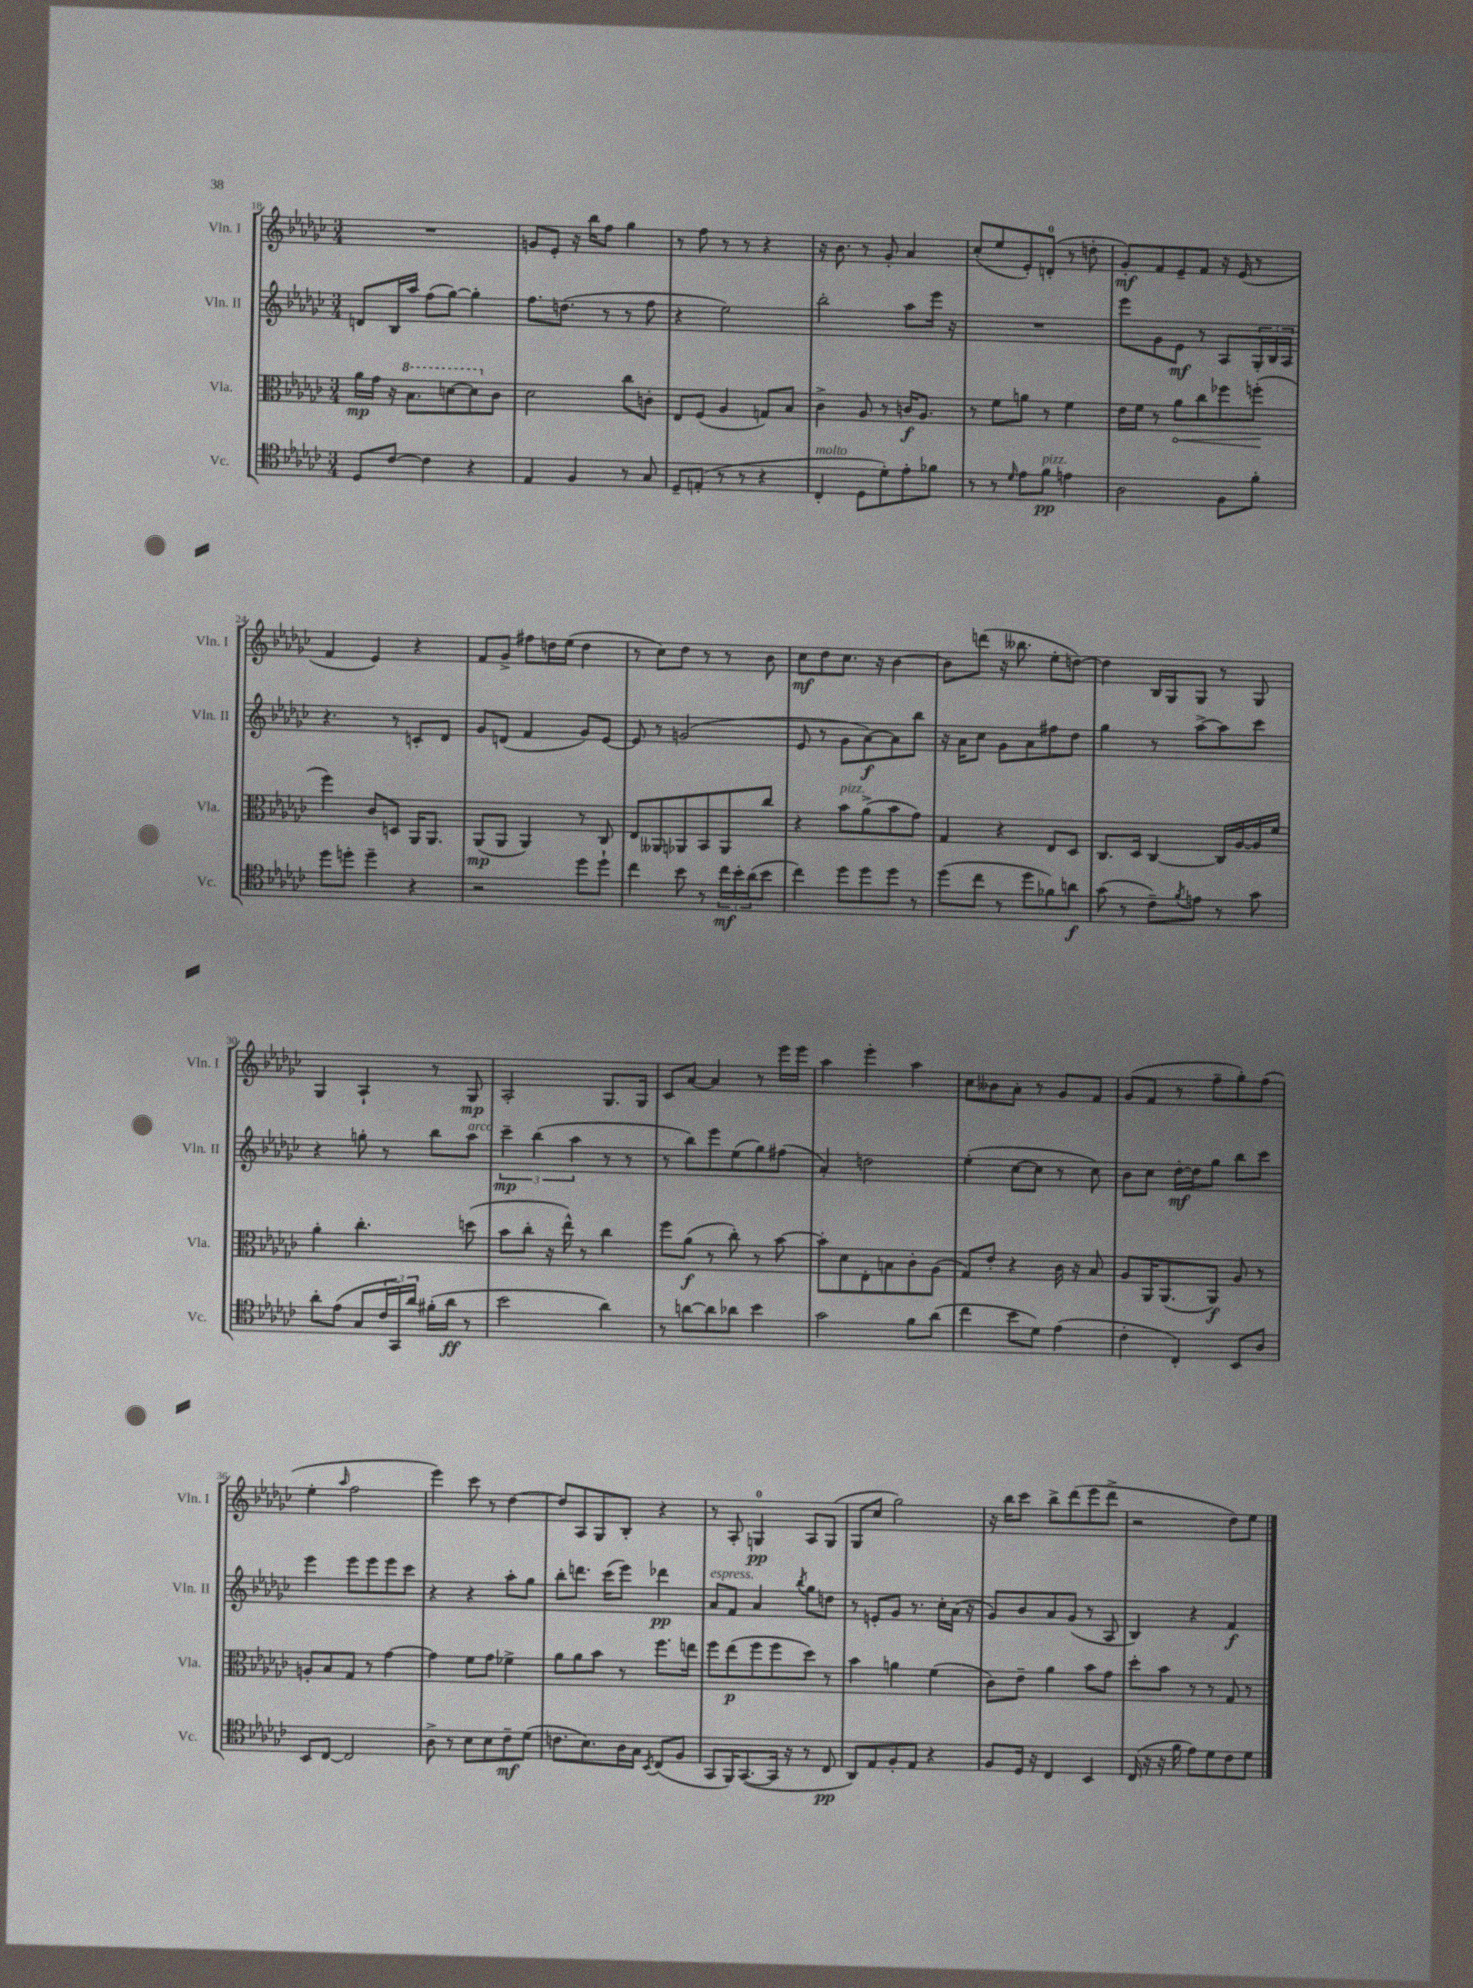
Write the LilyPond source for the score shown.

<<
\new StaffGroup <<
\new Staff = "s0" \with { instrumentName = "Vln. I" shortInstrumentName = "Vln. I" } {
    \clef treble \key ges \major \numericTimeSignature \time 3/4
    R2. |
    g'8 ees'8-. r16 bes''16 f''8 ges''4 |
    r8 f''8 r8 r8 r4 |
    r16 bes'8. r8 ges'8-. aes'4 |
    ces''8-.( ees''8 ees'8-.) d'8-0-.( r8 d''8-. |
    ges'8-.\mf) f'8 ees'8-- f'8 r16 ees'16( r8 |
    f'4 ees'4) r4 |
    f'8 ges'8-> fis''8 d''16 ees''16( d''4 |
    r8 ces''8) des''8 r8 r8 bes'8 |
    ces''8\mf des''8 ces''8. r16 bes'4~ |
    bes'8 d'''8( r16 beses''8. ees''8-. d''8~) |
    d''4 bes16 ges16 ges8 r8 ges8 |
    ges4 aes4-! r8 ges8\mp |
    aes2-. ges8. ges16 |
    ces'8 aes'8~ aes'4 r8 ees'''16 ees'''16 |
    aes''4 ees'''4-. aes''4 |
    ces''8 beses'8 aes'8-. r8 ges'8 f'8 |
    ges'8( f'8 r8 f''8-- ges''8-.) f''8( |
    ees''4-. \grace { aes''16 } f''2 |
    ees'''4) ces'''8 r8 des''4~ |
    des''8 aes8 ges8 bes8-. r4 |
    r8 aes8-. g4-0\pp aes8 g8( |
    ges8 ces''8 ges''2) |
    r16 bes''16 ces'''8 bes''8-> des'''8( ees'''8 des'''8-> |
    r2 des''8) ees''8 \bar "|." |
}
\new Staff = "s1" \with { instrumentName = "Vln. II" shortInstrumentName = "Vln. II" } {
    \clef treble \key ges \major \numericTimeSignature \time 3/4
    d'8 bes16 aes''16 f''8( ges''8~) ges''4-. |
    f''8. d''8.( r8 r8 f''8 |
    r4 ees''2) |
    bes''2-. aes''8 ees'''16 r16 |
    R2. |
    ees'''8 ges'8 ees'8\mf r8 aes8 \tuplet 3/2 { ges16-. bes16 aes16 } |
    r4. r8 c'8-. des'8 |
    ges'8 d'8( f'4 ges'8) ees'8~ |
    ees'8 r8 g'2( |
    ees'8 r8 ges'8 aes'8~\f) aes'8 bes''8 |
    r16 aes'16 ces''8 ges'8 aes'8 fis''8 des''8 |
    ges''4 r8 aes''8~-> aes''8 ces'''8 |
    r4 g''8-. r8 bes''8 aes''8^\markup { \italic "arco" } |
    \tuplet 3/2 { ces'''4--\mp bes''4( aes''4 } r8 r8 |
    r8 bes''8) ees'''8 ees''8( ges''8) fis''8( |
    aes'4-.) d''2 |
    ees''4-.( ces''8~ ces''8 r8 ces''8) |
    bes'8 ces''8 des''16~-.\mf des''16 ges''8 bes''8 ces'''8 |
    ees'''4 ees'''8 ees'''8 ees'''8 ces'''8 |
    r4 r4 aes''8-. ges''8 |
    bes''8-. d'''8. ces'''16( ees'''8) des'''4\pp |
    aes'8^\markup { \italic "espress." } f'8 aes'4 \acciaccatura { bes''8 } ges''8 d''8 |
    r8 e'8-. ges'8 r8. ces''16-. aes'16( r16 |
    ges'8) bes'8 aes'8 ges'8( r8 aes8 |
    bes4) r4 f'4\f \bar "|." |
}
\new Staff = "s2" \with { instrumentName = "Vla." shortInstrumentName = "Vla." } {
    \clef alto \key ges \major \numericTimeSignature \time 3/4
    aes'16\mp ges'16 r16 \ottava #1 bes'8. d''8~ d''8 \ottava #0 ces'8 |
    des'2 ces''8 c'8-. |
    ees8 f8( aes4 g8) bes8 |
    ces'4-> aes8 r8 c'16\f aes8. |
    r8 f'8 a'8 r8 f'4 |
    ees'16 f'16 r8 \once \override Hairpin.circled-tip = ##t aes'8\< ces''8 fes''8 f''8-.\!( |
    f''4) ces'8 d8 aes,16 aes,8. |
    aes,8\mp( aes,8 aes,4) r8 ces8 |
    ees8 aeses,8 aes,8 bes,8 aes,8 ces''8 |
    r4 bes'8^\markup { \italic "pizz." } aes'8->( bes'8 ges'8) |
    ges4 r4 ees8 des8 |
    ces8. des16 ces4~ ces16 aes16~ aes16 f'16 |
    aes'4-. ces''4.-. d''8( |
    bes'8 ces''8-. r16 ees''16-^) r8 ces''4 |
    f''8 aes'8\f( r8 ces''8-.) r8 bes'8~ |
    bes'8-. des'8 ees8-. b8 ces'8-. aes8( |
    ges8) ees'8-. r4 ces'16 r16 bes8 |
    aes8 aes,16 aes,8.( aes,8\f) aes8 r8 |
    a8-. bes8 ges8 r8 ges'4~ |
    ges'4 f'8 ges'8 fes'4-> |
    aes'8 aes'8 bes'8 r8 f''8. e''16 |
    f''8 ees''8\p( f''8 f''8 des''8) r8 |
    bes'4 a'4 f'4( |
    ces'8) ees'8-- aes'4 bes'8 ges'8 |
    des''8-. bes'8 r8 r8 ges8 r8 \bar "|." |
}
\new Staff = "s3" \with { instrumentName = "Vc." shortInstrumentName = "Vc." } {
    \clef tenor \key ges \major \numericTimeSignature \time 3/4
    des8 ces'8~ ces'4 r4 |
    ees4 f4 r8 ges8 |
    des8-- e8-.( r8 r8 r4 |
    ces4-.^\markup { \italic "molto" } des8 des'8-.) ees'8-. fes'8 |
    r8 r8 \grace { des'16 } ees'8 f'8\pp^\markup { \italic "pizz." } e'4 |
    aes2 f8 f'8-. |
    des''8 d''8-. d''4-- r4 |
    r2 des''8 des''8-! |
    ces''4 bes'8 r8 \tuplet 3/2 { ces''16\mf bes'16-. aes'16( } bes'8 |
    ces''4) des''8 des''8 des''8 r8 |
    des''8( ces''8 r8 des''8 fes'8) a'8\f |
    ges'8( r8 ces'8--) \acciaccatura { f'8 } e'8 r8 ges'8 |
    aes'8-. ees'8( ges8 \tuplet 3/2 { ces'16 ges,16) aes'16 } fis'16-.( aes'16\ff r8 |
    bes'2 aes'4) |
    r8 a'8~ a'8 aes'8 bes'4 |
    ges'2 f'8 aes'8( |
    ces''4 bes'8 des'8) ees'4( |
    ces'4-. ces4-.) bes,8 aes8 |
    bes,8 ces8~ ces2 |
    aes8-> r8 bes8 bes8 ces'8--\mf des'8( |
    c'8. bes8.) aes16 ges16 \acciaccatura { bes,8 } ces8( f8 |
    ges,8 f,16) ges,8.~( ges,16 r16 r8 ces8\pp |
    aes,8) ees8 f8-. ees8 r4 |
    f8 des16 r16 ces4 bes,4 |
    ces16( r16 r16 f'16 ees'8) des'8 ces'8 des'8 \bar "|." |
}
>>
>>
\layout { \context { \Score currentBarNumber = #18 } }
